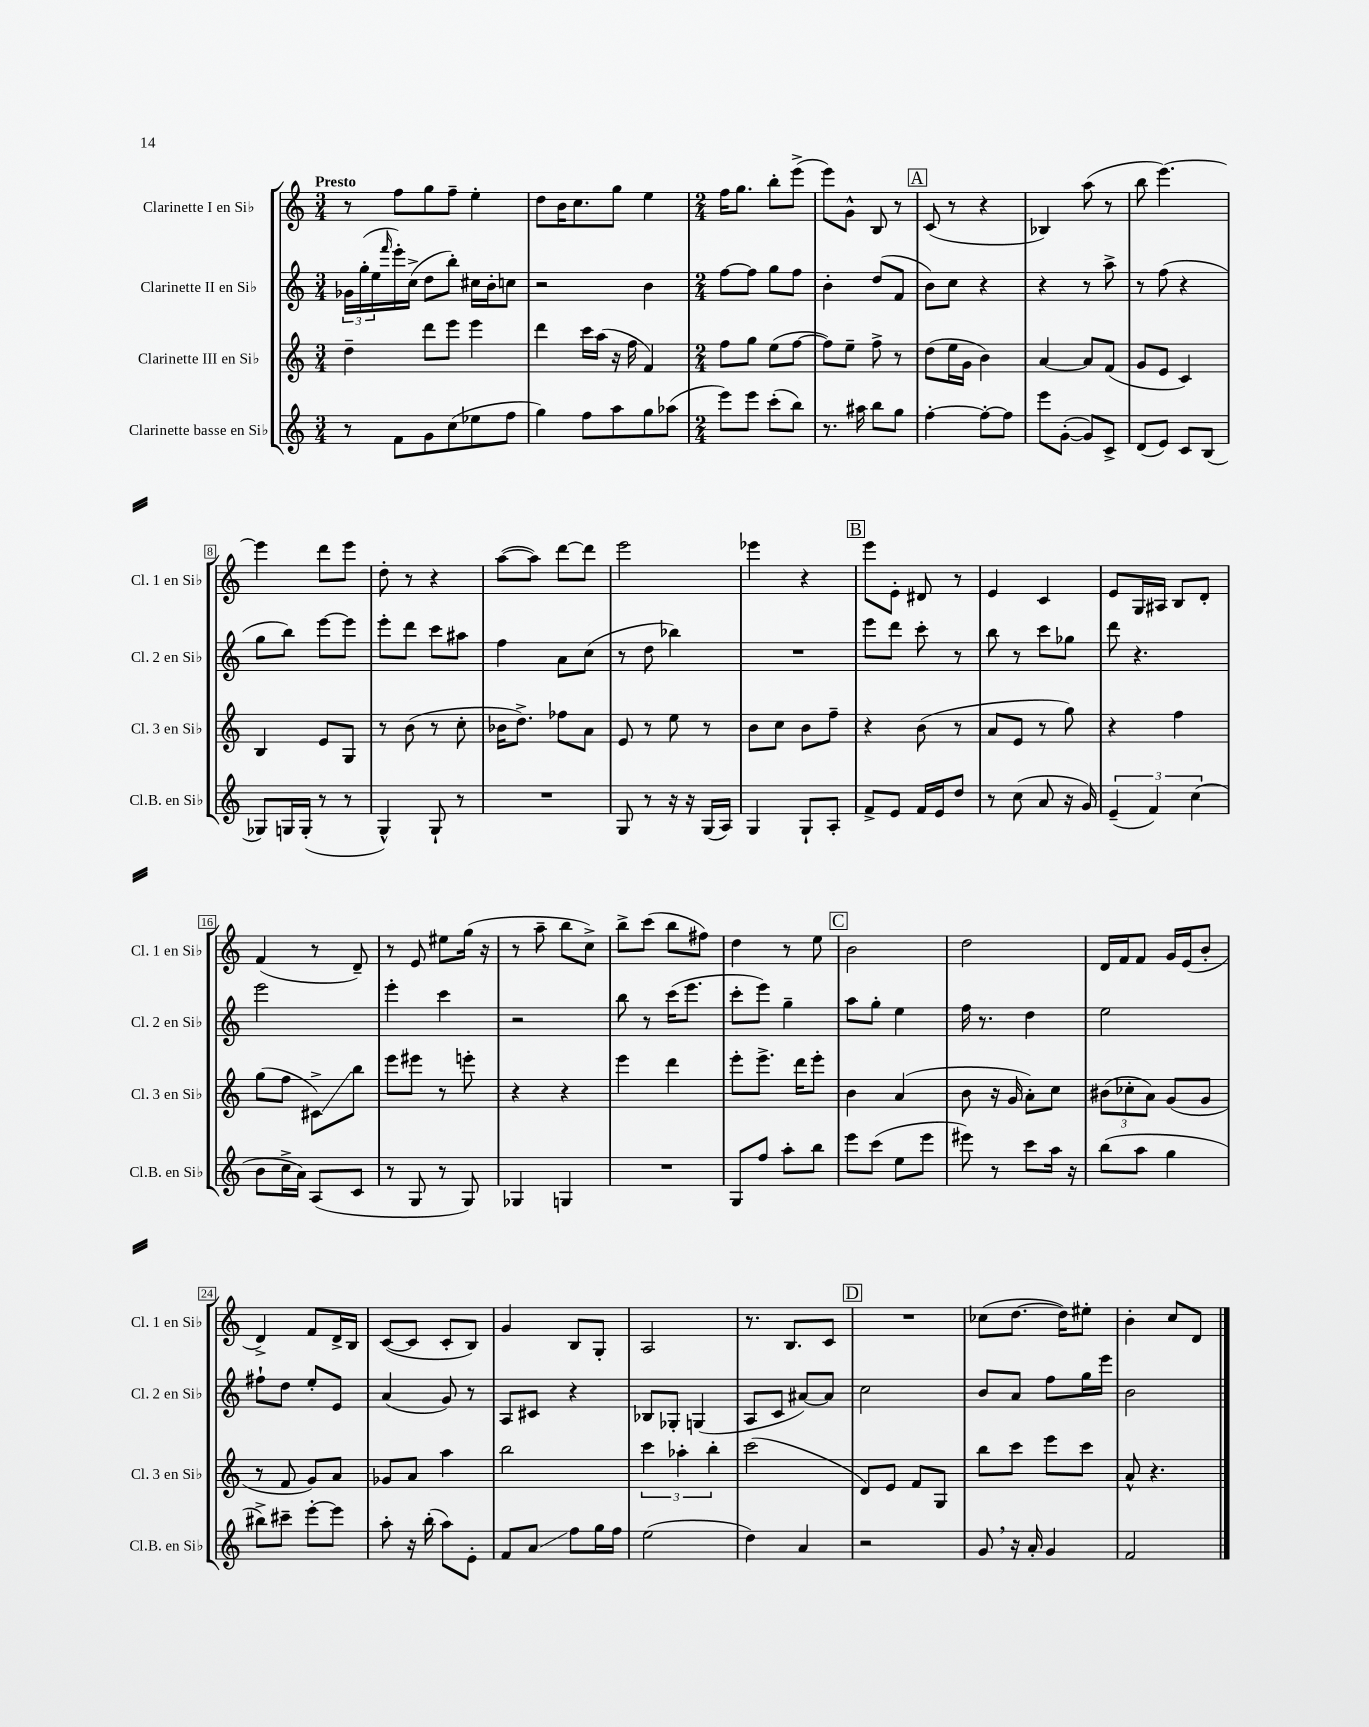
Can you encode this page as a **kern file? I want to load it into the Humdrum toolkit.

**kern	**kern	**kern	**kern
*staff4	*staff3	*staff2	*staff1
*clefG2	*clefG2	*clefG2	*clefG2
*k[]	*k[]	*k[]	*k[]
*M3/4	*M3/4	*M3/4	*M3/4
8r	4dd~	24g-	8r
.	.	(24gg'	.
.	.	24ee	.
.	.	16qqfff	.
8f	.	16eee')	8ff
.	.	(16cc^	.
8g	8ddd	8dd	8gg
(8cc	8eee	8bb')	8ff~
8ee-	4eee	16cc#	4ee'
.	.	16b'	.
8ff	.	8cc	.
=	=	=	=
4gg)	4ddd	2r	8dd
.	.	.	16b
.	.	.	8.cc
8ff	16ccc	.	.
.	(16aa	.	.
8aa	16r	.	8gg
.	16ff	.	.
8gg	4f)	4b	4ee
(8aa-	.	.	.
=	=	=	=
*M2/4	*M2/4	*M2/4	*M2/4
8eee)	8ff	[8ff	16ff
.	.	.	8.gg
8eee	8gg	8ff]	.
(8ccc'	(8ee	8gg	8bb'
8bb)	[8ff	8ff	(8eee^
=	=	=	=
8.r	8ff])	4b'	8eee)
.	8ee~	.	8g^^
16aa#	.	.	.
8bb	8ff^	(8dd	8B
8gg	8r	8f	8r
=	=	=	=
[4ff'	(8dd	8b)	(8c
.	16ee	8cc	8r
.	16g	.	.
8ff'_	4b)	4r	4r
8ff]	.	.	.
=	=	=	=
8eee	[4a	4r	4B-)
([8g'	.	.	.
8g])	8a]	8r	(8aa
8c^	(8f	8aa^	8r
=	=	=	=
(8d	8g	8r	8bb
8e)	8e	(8ff	[4.eee)
8c	4c)	4r	.
(8B	.	.	.
=	=	=	=
8G-)	4B	8gg	4eee]
16G	.	8bb)	.
(16G'	.	.	.
8r	8e	[8eee	8ddd
8r	8G	8eee]	8eee
=	=	=	=
4G^^)	8r	8eee'	8dd'
.	(8b	8ddd	8r
8G`	8r	8ccc	4r
8r	8cc'	8aa#	.
=	=	=	=
2r	16b-	4ff	([8aa
.	8.dd^)	.	.
.	.	.	8aa])
.	8ff-	8a	[8ddd
.	8a	(8cc	8ddd]
=	=	=	=
8G	8e	8r	2eee
8r	8r	8dd	.
16r	8ee	4bb-)	.
16r	.	.	.
(16G	8r	.	.
16A)	.	.	.
=	=	=	=
4G	8b	2r	4eee-
.	8cc	.	.
8G`	8b	.	4r
8A'	8ff~	.	.
=	=	=	=
8f^	4r	8eee	8eee
8e	.	8ddd	8e'
16f	(8b	8ccc'	8d#
16e	.	.	.
8dd	8r	8r	8r
=	=	=	=
8r	8a	8bb	4e
(8cc	8e	8r	.
8a	8r	8ccc	4c
16r	8gg)	8gg-	.
16g)	.	.	.
=	=	=	=
(6e~	4r	8ddd	8e
.	.	4.r	16G
6f)	.	.	.
.	.	.	16A#
.	4ff	.	8B
(6cc	.	.	.
.	.	.	8d'
=	=	=	=
8b	(8gg	2eee	(4f
16cc^	8ff	.	.
16a)	.	.	.
(8A	8c#^)	.	8r
8c	8bb	.	8d~)
=	=	=	=
8r	8eee	4eee'	8r
8G	8eee#	.	8e
8r	8r	4ccc	8ee#
8G)	8eee'	.	(16gg
.	.	.	16r
=	=	=	=
4G-	4r	2r	8r
.	.	.	8aa~
4G	4r	.	8bb
.	.	.	8cc^)
=	=	=	=
2r	4eee	8bb	8bb^
.	.	8r	(8ccc
.	4ddd	(16ccc	8bb
.	.	8.eee	.
.	.	.	8ff#)
=	=	=	=
8G	8eee'	8ccc'	4dd
8ff	8.eee^	8eee)	.
8aa'	.	4gg~	8r
.	16ddd	.	.
8bb	8eee'	.	8ee
=	=	=	=
8eee	4b	8aa	2b
(8ccc	.	8gg'	.
8ee	(4a	4ee	.
8eee	.	.	.
=	=	=	=
8eee#)	8b	16ff	2dd
.	.	8.r	.
8r	16r	.	.
.	16g	.	.
8ccc	8a')	4dd	.
16aa	8cc	.	.
16r	.	.	.
=	=	=	=
(8bb	(12b#	2ee	16d
.	.	.	16f
.	12cc-'	.	.
8aa	.	.	8f
.	12a)	.	.
4gg	(8g	.	16g
.	.	.	(16e
.	8g	.	8b'
=	=	=	=
8bb#^)	8r	8ff#`	4d^)
8ccc#~	8f	8dd	.
[8eee'	8g)	8ee'	8f
8eee]	8a	8e	16d^
.	.	.	16B
=	=	=	=
8aa'	8g-	(4a	([8c
16r	8a	.	8c]
(16bb'	.	.	.
8aa)	4aa	8g)	8c'
8e'	.	8r	8B)
=	=	=	=
8f	2bb	8A	4g
8a	.	8c#	.
8ff	.	4r	8B
16gg	.	.	8G'
16ff	.	.	.
=	=	=	=
(2ee	6ccc	8B-	2A
.	.	8G-'	.
.	6aa-'	.	.
.	.	(4G	.
.	6bb'	.	.
=	=	=	=
4dd)	(2ccc	8A	8.r
.	.	8c	.
.	.	.	8.B
4a	.	[8a#)	.
.	.	8a#]	8c
=	=	=	=
2r	8d)	2cc	2r
.	8e	.	.
.	8f	.	.
.	8G	.	.
=	=	=	=
8g	8bb	8b	(8cc-
16r	8ccc	8a	[8.dd
16a'	.	.	.
4g	8eee	8ff	.
.	.	.	16dd])
.	8ccc	16gg	8ee#'
.	.	16eee	.
=	=	=	=
2f	8a^^	2b	4b'
.	4.r	.	.
.	.	.	8cc
.	.	.	8d
==	==	==	==
*-	*-	*-	*-
